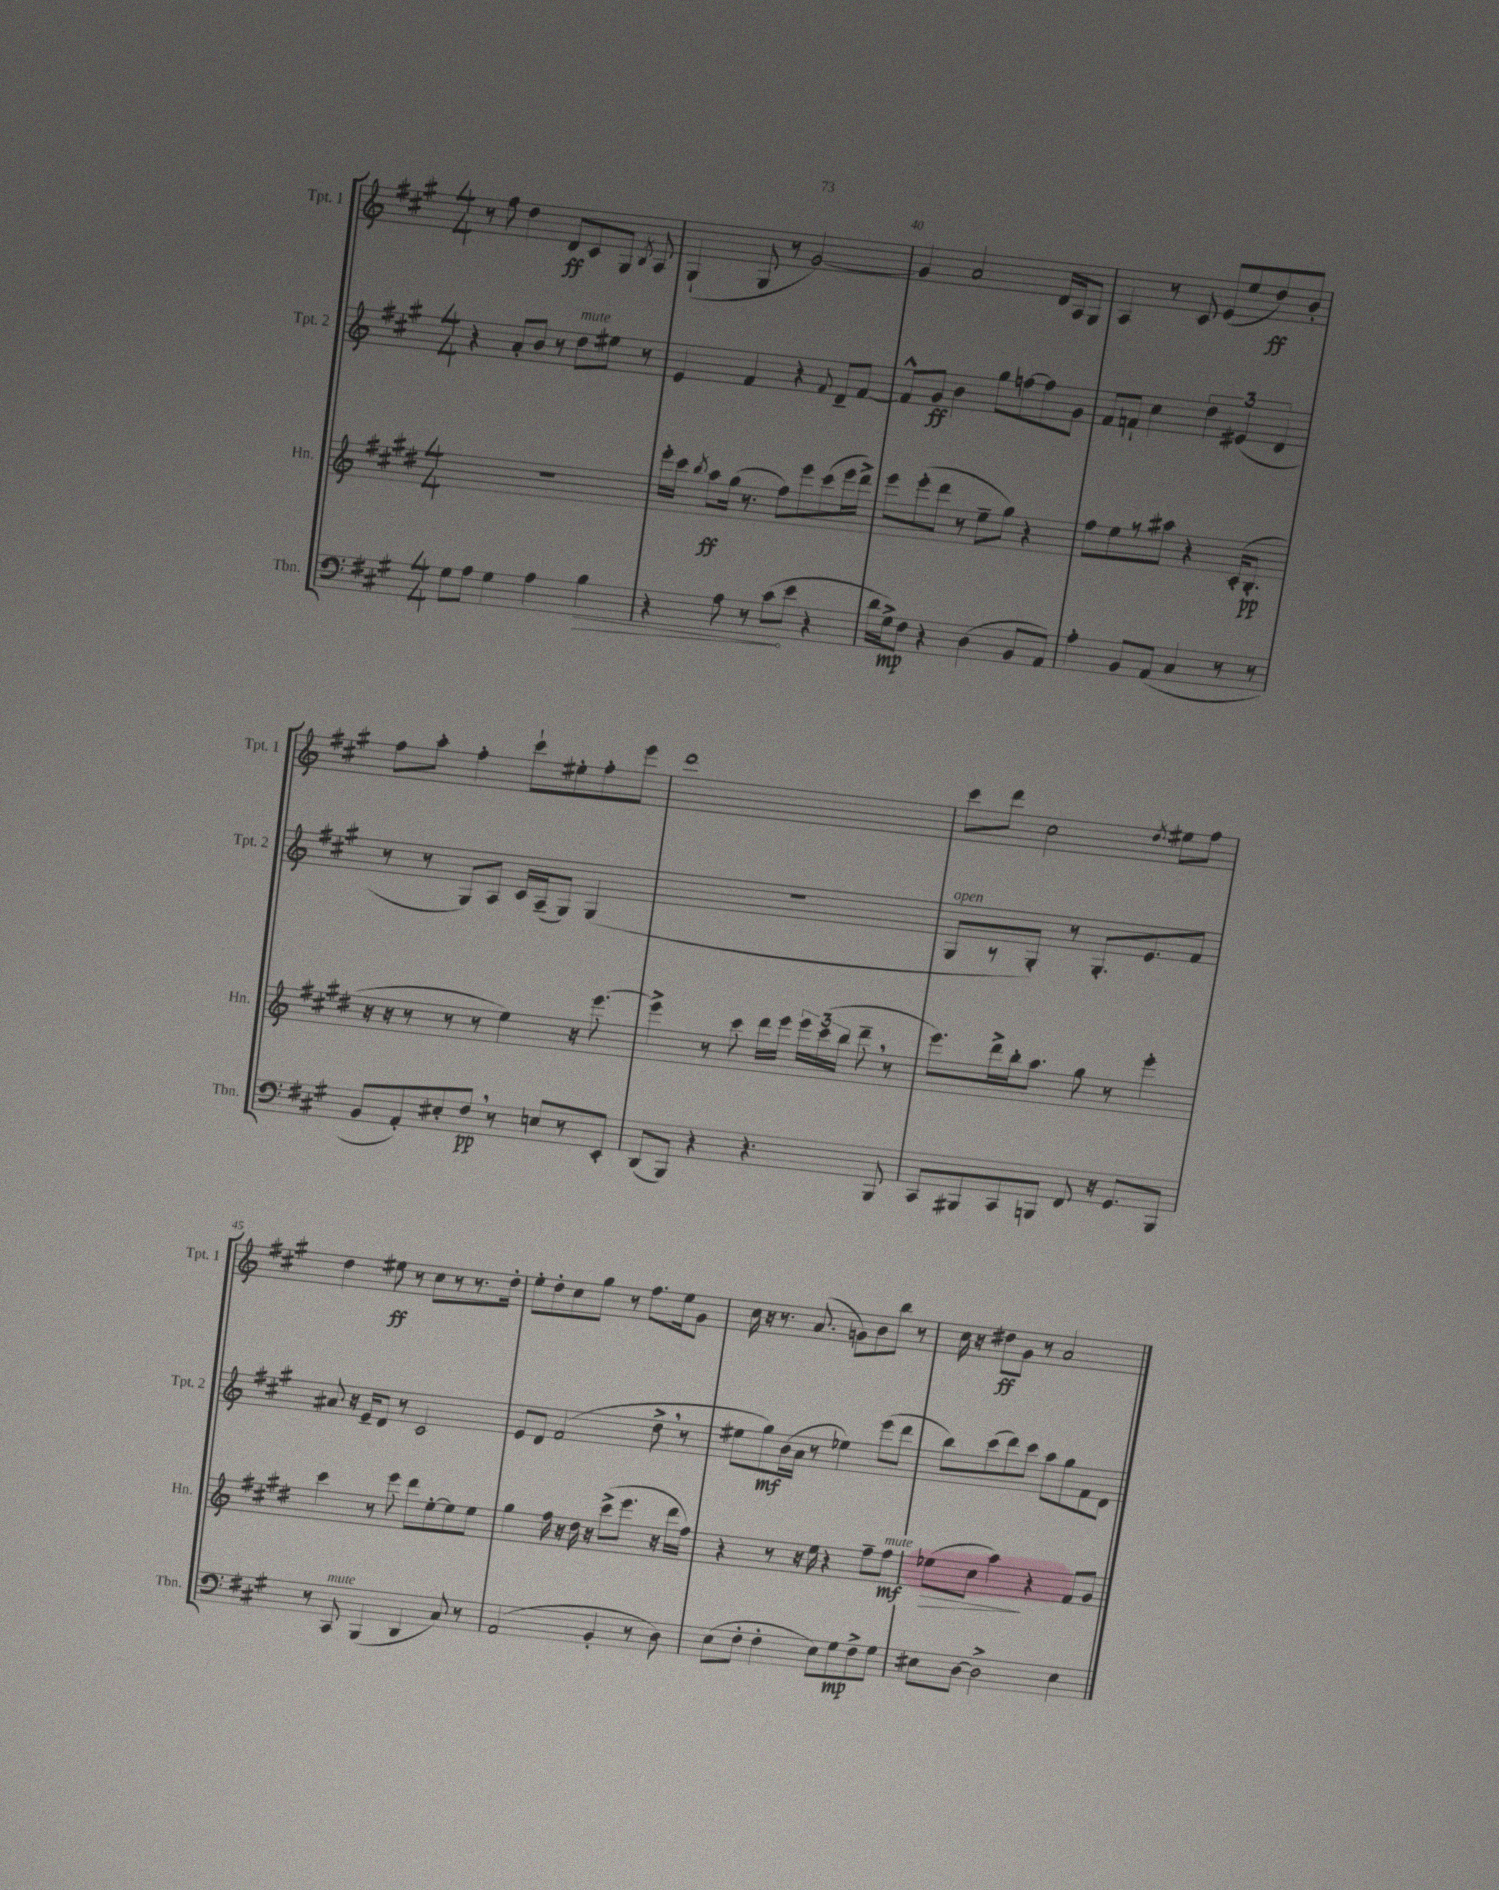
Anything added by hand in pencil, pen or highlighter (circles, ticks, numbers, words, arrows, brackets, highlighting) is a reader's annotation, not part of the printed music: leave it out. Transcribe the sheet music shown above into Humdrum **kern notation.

**kern	**dynam	**kern	**dynam	**kern	**dynam	**kern	**dynam
*part4	*part4	*part3	*part3	*part2	*part2	*part1	*part1
*staff4	*staff4	*staff3	*staff3	*staff2	*staff2	*staff1	*staff1
*I"Tbn.	*	*I"Hn.	*	*I"Tpt. 2	*	*I"Tpt. 1	*
*I'Tbn.	*	*I'Hn.	*	*I'Tpt. 2	*	*I'Tpt. 1	*
*clefF4	*	*clefG2	*	*clefG2	*	*clefG2	*
*k[f#c#g#]	*	*k[f#c#g#d#]	*	*k[f#c#g#]	*	*k[f#c#g#]	*
*M4/4	*	*M4/4	*	*M4/4	*	*M4/4	*
=38	=38	=38	=38	=38	=38	=38	=38
8G#\L	.	1r	.	4r	.	8r	.
8A\J	.	.	.	.	.	8ff#\	.
4G#\	.	.	.	8a'/L	.	4dd\	.
.	.	.	.	8b/J	.	.	.
4A\	.	.	.	8r	.	8d/L	ff
!	!	!	!	!LO:TX:a:i:t=mute	!	!	!
.	.	.	.	8dd\L	.	8c#/	.
!	!LO:HP:b	!	!	!	!	!	!
4B\	>	.	.	8ee#X\J	.	8G#/J	.
.	.	.	.	.	.	8qB/	.
.	.	.	.	8r	.	8A/	.
=39	=39	=39	=39	=39	=39	=39	=39
4r	.	16eee'\LL	.	4e/	.	(4G#`/	.
.	.	16ccc#\JJ	.	.	.	.	.
.	.	8qbb/	.	.	.	.	.
.	.	8aa\L	ff	.	.	.	.
8A\	.	(16gg#\Jk	.	4f#/	.	8G#/	.
.	.	8.r	.	.	.	.	.
8r	.	.	.	.	.	8r	.
(8c#\L	.	8ff#\L)	.	4r	.	[2g#/)	.
8e\J	]	8eee\	.	.	.	.	.
.	.	.	.	8qqf#/	.	.	.
4r	.	(8ccc#\	.	8d~/L	.	.	.
.	.	16eee\L	.	[8f#/J	.	.	.
.	.	16ddd#^\JJ)	.	.	.	.	.
=40	=40	=40	=40	=40	=40	=40	=40
16d\LL	.	8eee\L	.	8f#^^/L]	.	4g#/]	.
16G#^\J)	mp	.	.	.	.	.	.
8F#\J	.	(8eee'\	.	8g#/J	ff	.	.
4r	.	8ddd#\J	.	4b\	.	2a/	.
.	.	8r	.	.	.	.	.
(4D\	.	8ee~\L	.	8gg#\L	.	.	.
.	.	8gg#\J)	.	[8ffn\	.	.	.
8BB/L	.	4r	.	8ff\]	.	16d/LL	.
.	.	.	.	.	.	16A/J	.
8AA/J)	.	.	.	8g#\J	.	8G#/J	.
=41	=41	=41	=41	=41	=41	=41	=41
4A'\	.	8ff#\L	.	8f#/L	.	4A/	.
.	.	8ee\	.	8fn`/J	.	.	.
8BB/L	.	8r	.	4cc#\	.	8r	.
(8AA/J	.	8aa#X\J	.	.	.	8c#/	.
4C#/	.	4r	.	6dd\	.	(8e/L	.
.	.	.	.	.	.	8ee/	.
.	.	.	.	(6e#X/	.	.	.
8r	.	(16c#'/KL	.	.	.	8dd/)	ff
.	.	8.B'/J	pp	.	.	.	.
.	.	.	.	6d/	.	.	.
8r	.	.	.	.	.	8b'/J	.
!!LO:LB:g=z
=42	=42	=42	=42	=42	=42	=42	=42
8BB/L	.	16r	.	8r	.	8ff#\L	.
.	.	16r	.	.	.	.	.
8AA'/)	.	8r	.	8r	.	8aa'\J	.
8E#X'/	.	8r	.	8G#/L)	.	4ff#'\	.
8F#,/J	pp	8r	.	8A/J	.	.	.
8r	.	4ee\)	.	16c#/LL	.	8ccc#`\L	.
.	.	.	.	(16A~/J	.	.	.
8En/L	.	.	.	8G#/J)	.	8ee#X'\	.
8r	.	16r	.	(4G#/	.	8ff#'\	.
.	.	[8.eee\	.	.	.	.	.
8EE'/J	.	.	.	.	.	8eee\J	.
=43	=43	=43	=43	=43	=43	=43	=43
(8DD/L	.	4eee^\]	.	1r	.	1ddd	.
8BBB/J)	.	.	.	.	.	.	.
4r	.	8r	.	.	.	.	.
.	.	8ccc#\	.	.	.	.	.
4.r	.	16ddd#\LL	.	.	.	.	.
.	.	16eee\JJ	.	.	.	.	.
.	.	24eee\LL	.	.	.	.	.
.	.	(24ccc#\	.	.	.	.	.
.	.	24bb\JJ	.	.	.	.	.
.	.	8ddd#~,\	.	.	.	.	.
8BBB/	.	8r	.	.	.	.	.
=44	=44	=44	=44	=44	=44	=44	=44
!	!	!	!	!LO:TX:a:i:t=open	!	!	!
8CC#/L	.	8.eee\L)	.	8G#/L	.	8ccc#\L	.
8BBB#X/	.	.	.	8r	.	8ddd\J	.
.	.	16ddd#^\L	.	.	.	.	.
8CC#/	.	16bb'\J	.	8G#'/J)	.	2cc#\	.
.	.	8.aa\J	.	.	.	.	.
8BBBn/J	.	.	.	8r	.	.	.
8FF#/	.	8gg#\	.	8.G#'/L	.	.	.
16r	.	8r	.	.	.	.	.
8.GG#/L	.	.	.	8.e/	.	.	.
.	.	.	.	.	.	8qdd/	.
.	.	4eee'\	.	.	.	8ee#X\L	.
8BBB/J	.	.	.	8f#/J	.	8ff#\J	.
!!LO:LB:g=z
=45	=45	=45	=45	=45	=45	=45	=45
8r	.	4ccc#\	.	8a#X/	.	4dd\	.
!LO:TX:a:i:t=mute	!	!	!	!	!	!	!
8CC#/	.	.	.	16r	.	.	.
.	.	.	.	16e~/KL	.	.	.
(4BBB/	.	8r	.	8d/J	.	8ee#X\	ff
.	.	8eee\	.	8r	.	8r	.
4DD/	.	8ddd#\L	.	2c#/	.	8cc#\L	.
.	.	[8ee'\	.	.	.	8r	.
8C#/)	.	8ee\]	.	.	.	8.r	.
8r	.	8ee\J	.	.	.	.	.
.	.	.	.	.	.	16dd'\Jk	.
=46	=46	=46	=46	=46	=46	=46	=46
(2AA/	.	4gg#\	.	8e/L	.	8ee'\L	.
.	.	.	.	8d/J	.	8dd'\	.
.	.	16ff#\	.	(2f#/	.	8cc#\	.
.	.	16r	.	.	.	.	.
.	.	16dd#\	.	.	.	8gg#\J	.
.	.	16r	.	.	.	.	.
4BB'/	.	(8ccc#^\L	.	.	.	8r	.
.	.	8.eee\J	.	.	.	8.ff#\L	.
8r	.	.	.	8dd^,\	.	.	.
.	.	16r	.	.	.	16ee\k	.
8D\)	.	16ddd#\LL	.	8r	.	8g#\J	.
.	.	16ff#\JJ)	.	.	.	.	.
=47	=47	=47	=47	=47	=47	=47	=47
(8E\L	.	4r	.	8ee#X\L	.	16cc#\	.
.	.	.	.	.	.	16r	.
8F#'\J	.	.	.	8gg#\)	mf	8.r	.
4F#'\	.	8r	.	(16b\L	.	.	.
.	.	.	.	16a\JJ	.	(8.a/	.
.	.	16r	.	8r	.	.	.
.	.	16ee\	.	.	.	.	.
8E\L)	.	4r	.	4ee-X\)	.	8gn\L)	.
8G#\	mp	.	.	.	.	8b\	.
8F#^\	.	8ff#~\L	.	(8eee\L	.	8bb\J	.
!	!	!LO:TX:a:i:t=mute	!	!	!	!	!
8G#\J	.	8ff#\J	mf	8ddd\J	.	8r	.
=48	=48	=48	=48	=48	=48	=48	=48
!	!	!	!LO:HP:b	!	!	!	!
8E#X\L	.	(8ee-X\L	>	8bb\L)	.	16cc#\	.
.	.	.	.	.	.	16r	.
[8D\J	.	8cc#\J	.	(8ccc#\	.	8dd#X\L	ff
2D^\]	.	4aa\)	.	8ddd\)	.	8g#\J	.
.	.	.	.	8ccc#\J	.	8r	.
.	.	4r	]	8aa\L	.	2a/	.
.	.	.	.	8gg#\	.	.	.
4E#\	.	8f#/L	.	8f#\	.	.	.
.	.	8g#/J	.	8d\J	.	.	.
==	==	==	==	==	==	==	==
*-	*-	*-	*-	*-	*-	*-	*-
